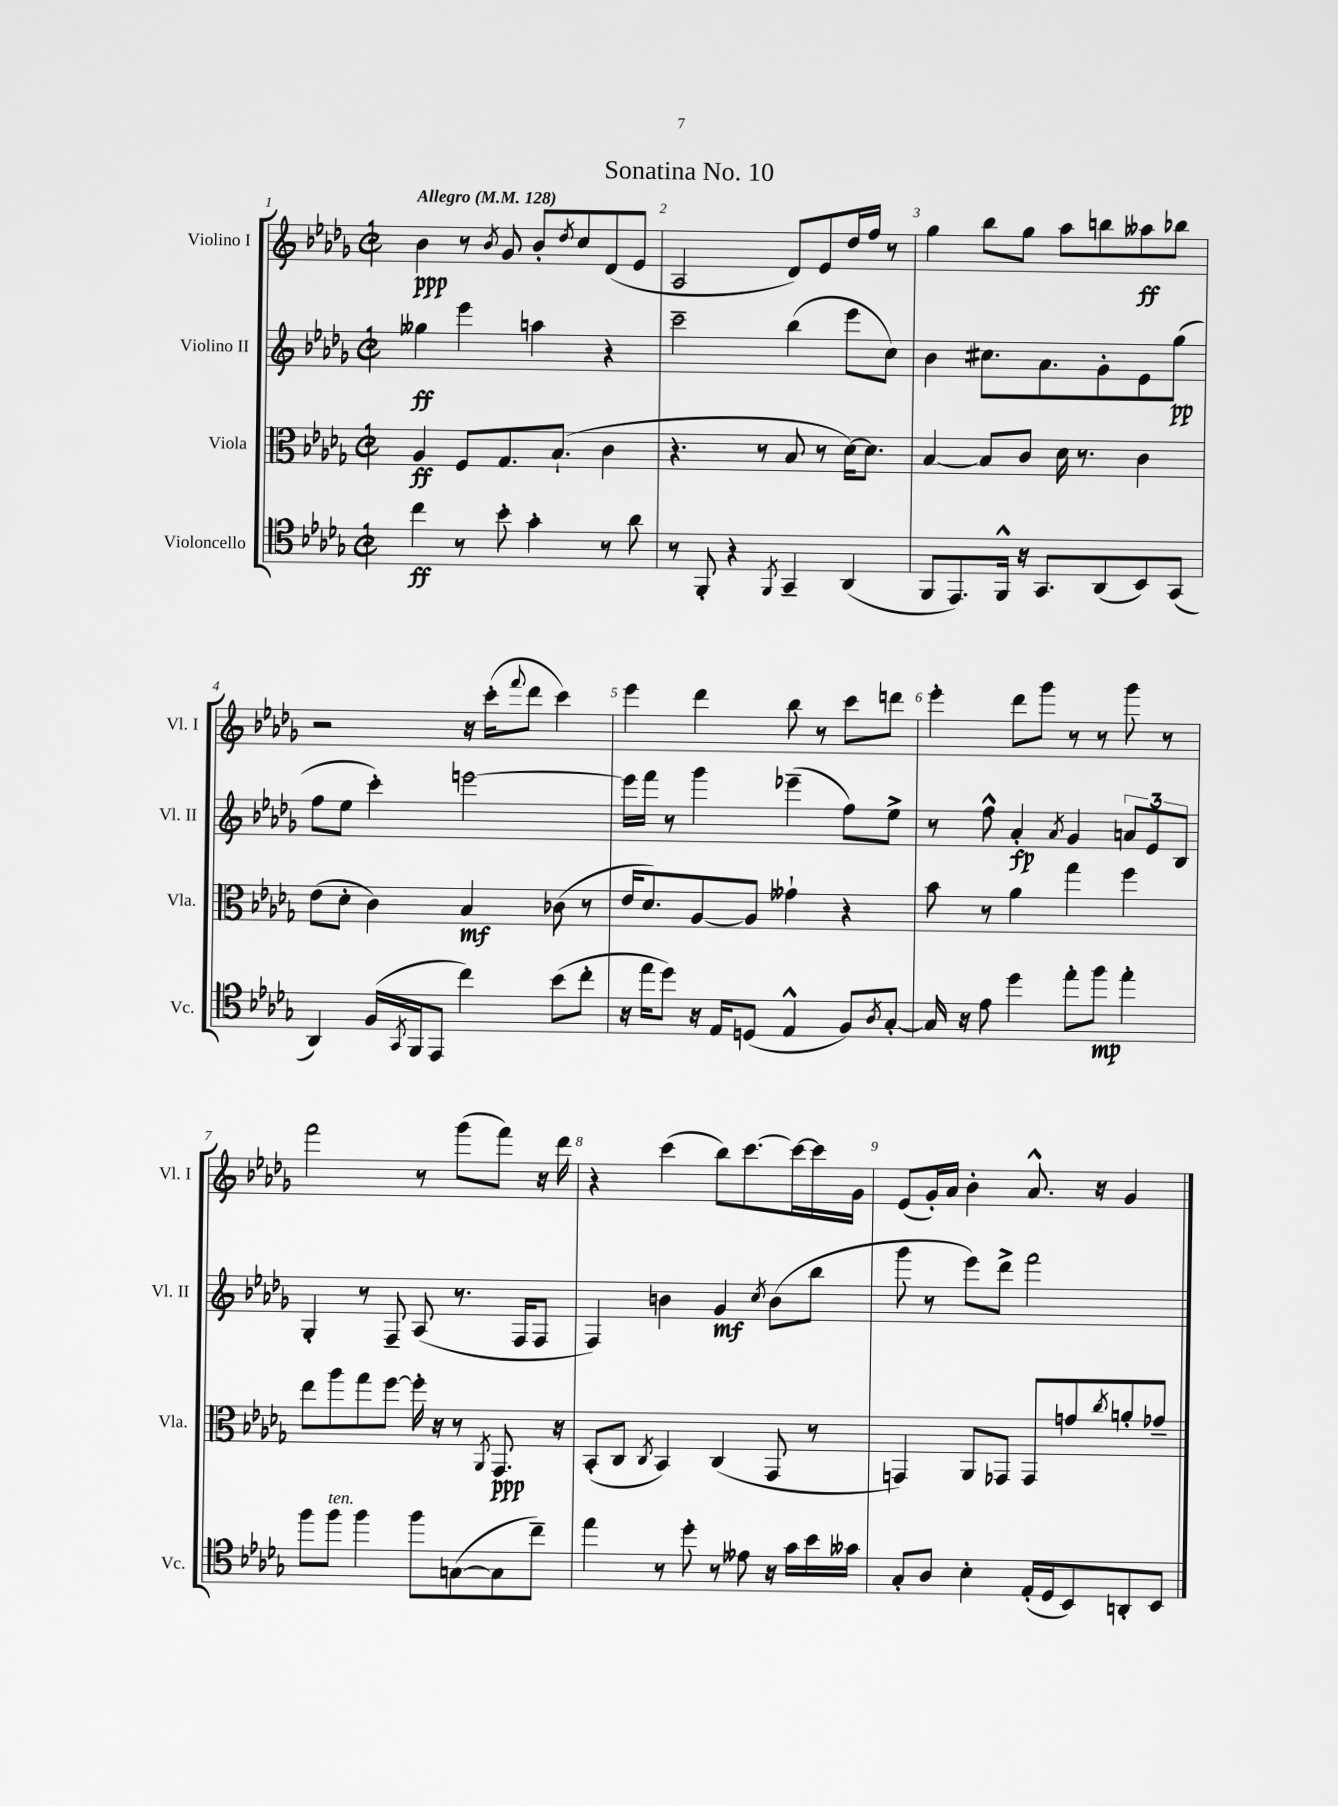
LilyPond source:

\header { title = "Sonatina No. 10" }
<<
\new StaffGroup <<
\new Staff = "s0" \with { instrumentName = "Violino I" shortInstrumentName = "Vl. I" } {
    \clef treble \key des \major \defaultTimeSignature \time 2/2 \tempo "Allegro" 4 = 128
    bes'4\ppp r8 \acciaccatura { bes'8 } ges'8 bes'8-. \acciaccatura { des''8 } c''8 des'8( ees'8 |
    aes2 des'8) ees'8 des''16 f''16 r8 |
    ges''4 bes''8 ges''8 aes''8 b''8 aeses''8\ff bes''8 |
    r2 r16 c'''16-.( \appoggiatura { f'''8 } des'''8 c'''4) |
    ees'''4 des'''4 bes''8 r8 c'''8 d'''8 |
    ees'''4-. des'''8 ges'''8 r8 r8 ges'''8 r8 |
    f'''2 r8 ges'''8( f'''8) r16 des'''16 |
    r4 c'''4( bes''8) c'''8.~ c'''16~ c'''16 ges'16 |
    ees'8( ges'16-.) aes'16 bes'4-. aes'8.-^ r16 ges'4 \bar "|." |
}
\new Staff = "s1" \with { instrumentName = "Violino II" shortInstrumentName = "Vl. II" } {
    \clef treble \key des \major \defaultTimeSignature \time 2/2
    geses''4\ff ees'''4 a''4 r4 |
    c'''2-- bes''4( ees'''8 c''8) |
    bes'4 cis''8. aes'8. ges'8-. ees'8 ges''8\pp( |
    f''8 ees''8 c'''4-.) e'''2~ |
    e'''16 f'''16 r8 ges'''4 ees'''4--( f''8) ees''8-> |
    r8 f''8-^ aes'4-.\fp \acciaccatura { aes'8 } ges'4 \tuplet 3/2 { a'8 ees'8 bes8 } |
    ges4-. r8 f8-- aes8( r8. f16 f8 |
    f4) b'4 ges'4\mf \acciaccatura { c''8 } b'8( bes''8 |
    ges'''8 r8 ees'''8) des'''8-> f'''2 \bar "|." |
}
\new Staff = "s2" \with { instrumentName = "Viola" shortInstrumentName = "Vla." } {
    \clef alto \key des \major \defaultTimeSignature \time 2/2
    aes4\ff f8 ges8. bes8.-!( c'4 |
    r4. r8 bes8 r8 des'16~) des'8. |
    bes4~ bes8 c'8 des'16 r8. c'4 |
    ees'8( des'8-. c'4) bes4\mf ces'8( r8 |
    ees'16 des'8.) aes8~ aes8 geses'4-! r4 |
    bes'8 r8 aes'4 ges''4 f''4 |
    ees''8 aes''8 ges''8 f''8~ f''16-. r16 r8 \acciaccatura { aes,8 } ges,8.\ppp r16 |
    bes,8-.( c8 \acciaccatura { c8 } bes,4) c4( ges,8 r8 |
    g,4) aes,8 ges,8 ges,8 g'8 \acciaccatura { c''8 } a'8-. ges'8-- \bar "|." |
}
\new Staff = "s3" \with { instrumentName = "Violoncello" shortInstrumentName = "Vc." } {
    \clef tenor \key des \major \defaultTimeSignature \time 2/2
    c''4\ff r8 bes'8-. ges'4-. r8 aes'8 |
    r8 f,8-. r4 \acciaccatura { f,8 } ges,4-- aes,4( |
    f,8 ees,8.) f,16-^ r16 ges,8. aes,8( bes,8) ges,8( |
    aes,4) f16( \acciaccatura { ges,8 } f,16 ees,8 c''4) bes'8( c''8-. |
    r16 ees''16 des''8) r16 ees16 d8( ees4-^ f8) \acciaccatura { aes8 } ges8~-. |
    ges16 r16 ees'8 des''4 ees''8-. f''8\mp ees''4-. |
    f''8 f''8^\markup { \italic "ten." } f''4 f''8 g8~( g8 c''8--) |
    ees''4 r8 des''8-. r8 eeses'8 r16 ges'16 bes'16 geses'16 |
    ges8-. aes8 bes4-. ees16-.( des16 bes,8) a,8-. bes,8 \bar "|." |
}
>>
>>
\layout { \context { \Score \override BarNumber.break-visibility = ##(#f #t #t) barNumberVisibility = #all-bar-numbers-visible } }
